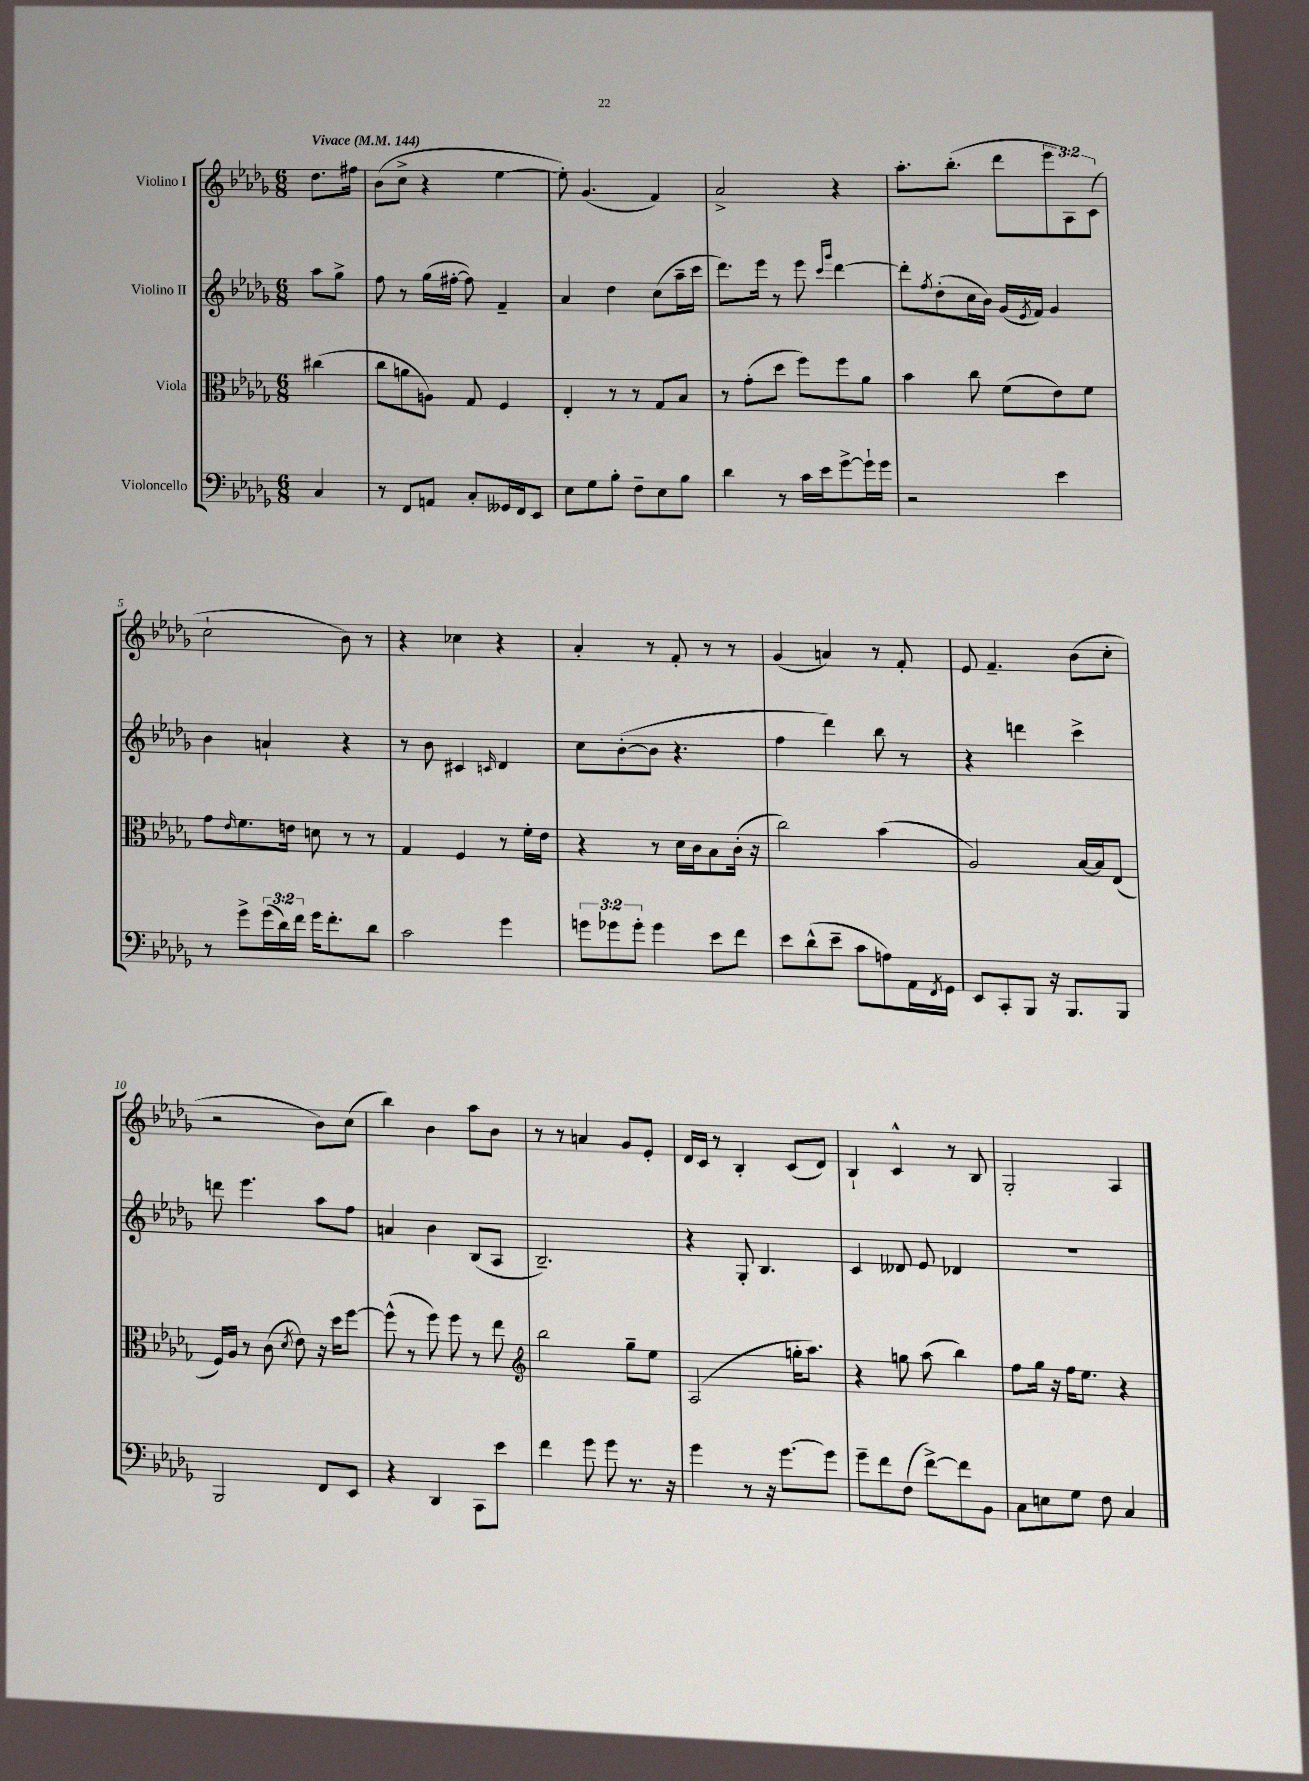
<<
\new StaffGroup <<
\new Staff = "s0" \with { instrumentName = "Violino I" } {
    \clef treble \key des \major \numericTimeSignature \time 6/8 \override Staff.TupletNumber.text = #tuplet-number::calc-fraction-text \partial 4 \tempo "Vivace" 4 = 144
    des''8. fis''16 |
    bes'8( c''8-> r4 ees''4~ |
    ees''8-.) ges'4.( f'4) |
    aes'2-> r4 |
    aes''8.-. bes''8.-.( des'''8 \tuplet 3/2 { ees'''8 aes8) c'8( } |
    c''2-! bes'8) r8 |
    r4 ces''4 r4 |
    aes'4-. r8 f'8-. r8 r8 |
    ges'4( a'4) r8 f'8-. |
    ees'8 f'4.-- bes'8( c''8-. |
    r2 bes'8) c''8( |
    bes''4) bes'4 aes''8 bes'8 |
    r8 r8 a'4 ges'8 ees'8-. |
    des'16 c'16 r8 bes4-. c'8( des'8) |
    bes4-! c'4-^ r8 bes8 |
    ges2-. aes4 \bar "|." |
}
\new Staff = "s1" \with { instrumentName = "Violino II" } {
    \clef treble \key des \major \numericTimeSignature \time 6/8 \partial 4
    aes''8 ges''8-> |
    f''8 r8 ges''16( fis''16~-. fis''8) f'4-- |
    aes'4 des''4 c''8( aes''16-- c'''16 |
    des'''8.) ees'''16 r8 ees'''8 \grace { c'''16 ges'''16 } des'''4~ |
    des'''8-. \acciaccatura { f''8 } des''8-.( c''16 bes'16) ges'16( \acciaccatura { ees'8 } f'16) ges'4 |
    bes'4 a'4-! r4 |
    r8 bes'8 cis'4 \grace { c'16 } des'4 |
    c''8 bes'8~-.( bes'8 r4. |
    f''4 des'''4) bes''8 r8 |
    r4 d'''4 c'''4-> |
    d'''8 ees'''4. aes''8 f''8 |
    a'4 bes'4 bes8( aes8 |
    bes2.--) |
    r4 ges8-. bes4. |
    c'4 deses'8 ees'8 des'4 |
    R2. \bar "|." |
}
\new Staff = "s2" \with { instrumentName = "Viola" } {
    \clef alto \key des \major \numericTimeSignature \time 6/8 \partial 4
    cis''4( |
    c''8 a'8 a8) ges8 f4 |
    ees4-. r8 r8 ges8 bes8 |
    r8 ges'8-.( des''8 f''8) f''8 aes'8 |
    bes'4 c''8 f'8( ees'8) f'8 |
    ges'8 \grace { ees'16 } f'8. e'16 d'8 r8 r8 |
    ges4 f4 r8 f'16-. ees'16 |
    r4 r8 des'16 c'16 bes8 c'16-.( r16 |
    c''2) bes'4( |
    aes2) bes16~ bes16 ees8( |
    f16) aes16 r8 c'8( \acciaccatura { des'8 } ees'8) r16 des''16 f''8~ |
    f''8-^( r8 f''8) f''8 r8 ees''8 |
    \clef treble bes''2 ges''8-- ees''8 |
    aes2( g''16-. aes''8.) |
    r4 g''8 aes''8( bes''4) |
    f''8 ges''16 r16 f''16 ees''8. r4 \bar "|." |
}
\new Staff = "s3" \with { instrumentName = "Violoncello" } {
    \clef bass \key des \major \numericTimeSignature \time 6/8 \override Staff.TupletNumber.text = #tuplet-number::calc-fraction-text \partial 4
    c4 |
    r8 f,8 a,8 c8-. geses,16 f,16 ees,8 |
    ees8 ges8 bes8-. f8-- ees8 bes8 |
    des'4 r8 c'16 ees'16 ges'8~-> ges'16-! ges'16 |
    r2 ees'4 |
    r8 ges'8-> \tuplet 3/2 { ges'16( des'16) f'16 } ges'16 f'8.-. des'8 |
    c'2 ges'4 |
    \tuplet 3/2 { g'8 ges'8 ges'8-. } ges'4 ees'8 f'8 |
    ees'8 des'8-^( ees'8-- c'8 a8) aes,16 \acciaccatura { f,8 } ges,16 |
    ees,8 c,8-. bes,,8 r16 bes,,8. bes,,8 |
    bes,,2 f,8 ees,8 |
    r4 des,4 c,8 ees'8 |
    f'4 ges'8 ges'8 r8. r16 |
    ges'4 r8 r16 ges'8.~ ges'8 |
    ges'8-- f'8 f8( f'8~->) f'8 bes,8 |
    c8 e8 ges8 f8 c4 \bar "|." |
}
>>
>>
